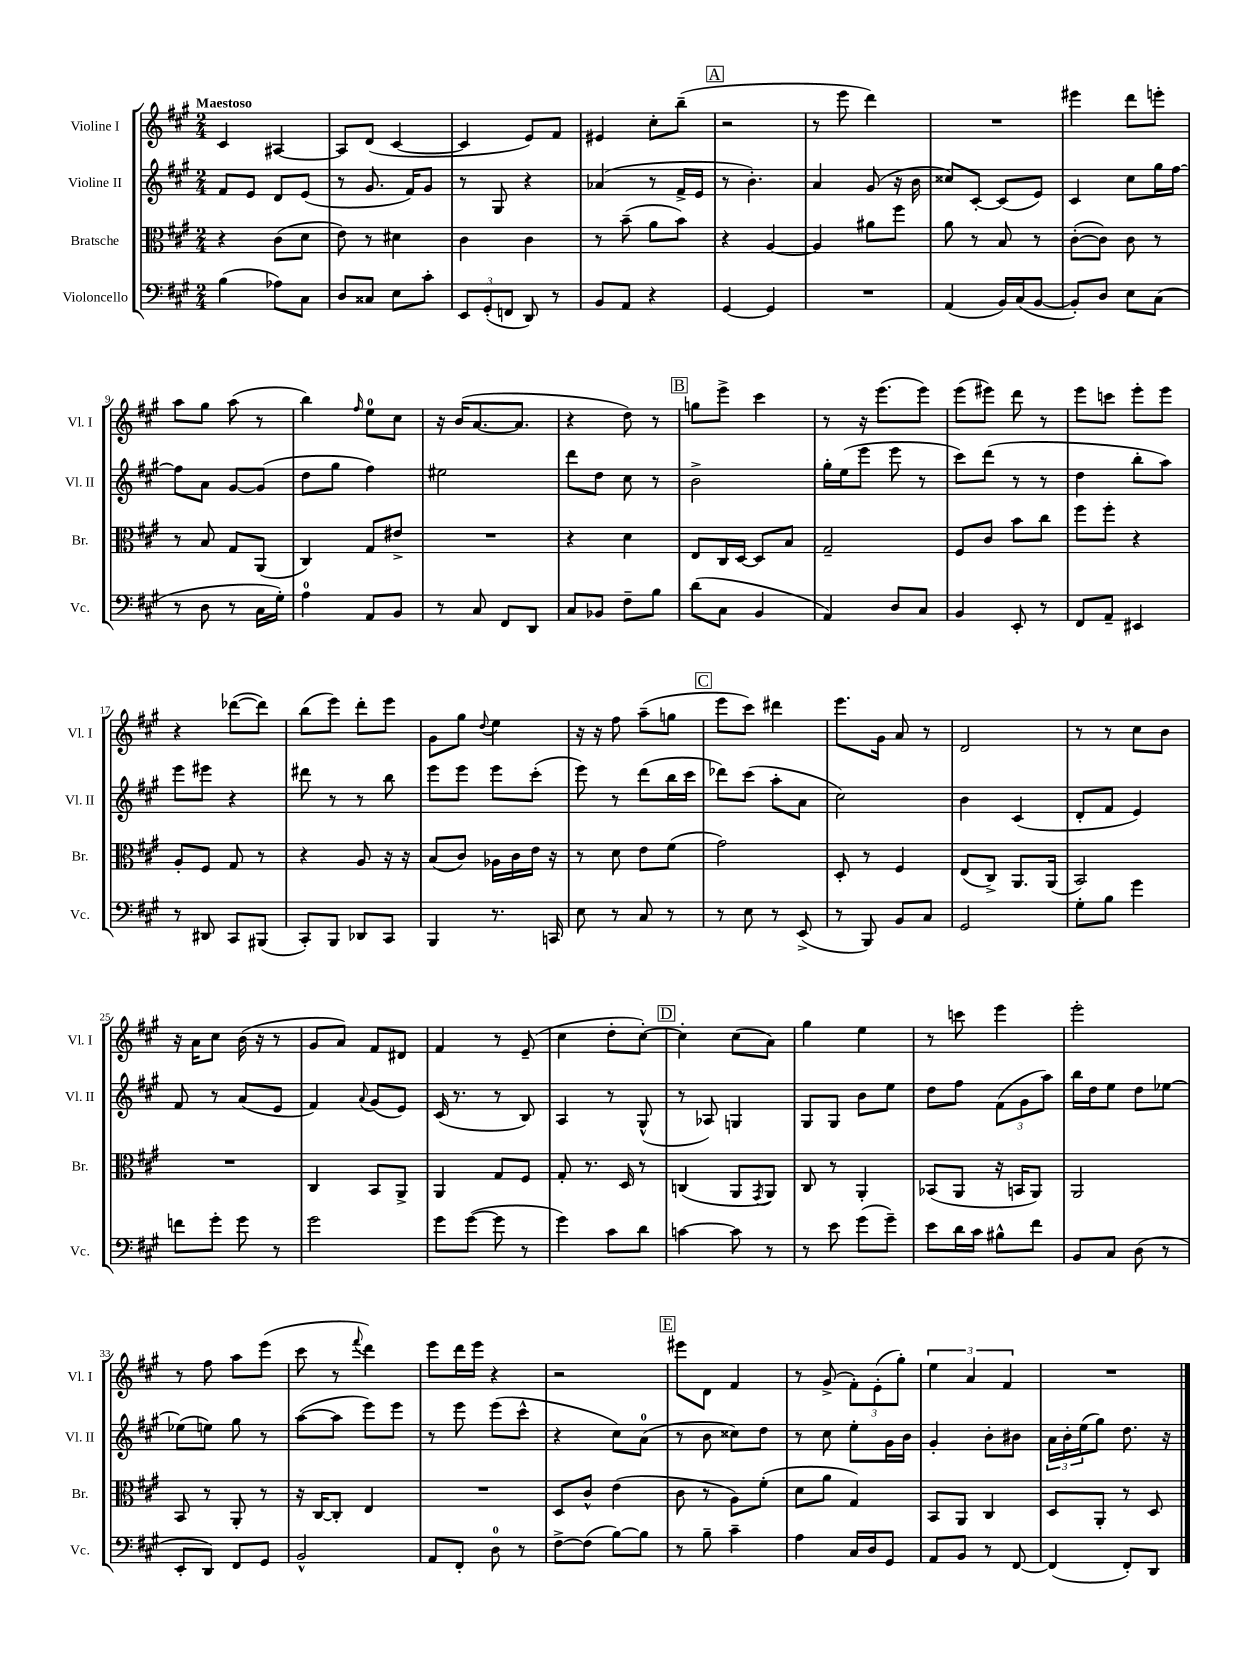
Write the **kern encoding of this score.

**kern	**kern	**kern	**kern
*staff4	*staff3	*staff2	*staff1
*clefF4	*clefC3	*clefG2	*clefG2
*k[f#c#g#]	*k[f#c#g#]	*k[f#c#g#]	*k[f#c#g#]
*M2/4	*M2/4	*M2/4	*M2/4
(4B\	4r	8f#/L	4c#/
.	.	8e/J	.
8A-\L)	(8c#\L	8d/L	[4A#/
8C#\J	8d\J	(8e/J	.
=	=	=	=
8D/L	8e\)	8r	8A#/]L
8C##/J	8r	8.g#/	(8d/J
8E\L	4d#\	.	[4c#/
.	.	16f#/LK)	.
8c#'\J	.	8g#/J	.
=	=	=	=
12EE/L	4c#\	8r	4c#/]
(12GG#'/	.	.	.
.	.	8G#/	.
12FF/J	.	.	.
8DD/)	4c#\	4r	8e/L)
8r	.	.	8f#/J
=	=	=	=
8BB/L	8r	(4a-/	4e#/
8AA/J	(8b~\	.	.
4r	8a\L	8r	8cc#'\L
.	8b\J)	16f#^/LL	(8bb~\J
.	.	16e/JJ	.
=	=	=	=
[4GG#/	4r	8r	2r
.	.	4.b'\)	.
4GG#/]	[4A/	.	.
=	=	=	=
2r	4A/]	4a/	8r
.	.	.	8eee\
.	8a#\L	(8g#/	4ddd\)
.	8ff#\J	16r	.
.	.	16b\	.
=	=	=	=
(4AA/	8a\	8cc##/L)	2r
.	8r	[8c#'/J	.
16BB/LL)	8B/	(8c#/]L	.
(16C#/J	.	.	.
[8BB/J	8r	8e/J)	.
=	=	=	=
8BB'/]L)	([8c#'\L	4c#/	4eee#\
8D/J	8c#\]J)	.	.
8E\L	8c#\	8cc#\L	8ddd\L
(8C#\J	8r	16gg#\L	8eee'\J
.	.	[16ff#\JJ	.
=	=	=	=
8r	8r	8ff#\]L	8aa\L
8D\	8B/	8a\J	8gg#\J
8r	8G#/L	[8g#/L	(8aa\
16C#\LL	(8AA/J	(8g#/]J	8r
16G#'\JJ)	.	.	.
=	=	=	=
4A\	4C#/)	8dd\L	4bb\)
.	.	8gg#\J	.
.	.	.	16qqff#/
8AA/L	8G#/L	4ff#\)	8ee\L
8BB/J	8e#^/J	.	8cc#\J
=	=	=	=
8r	2r	2ee#\	16r
.	.	.	(16b/LK
8C#/	.	.	[8.a/
8FF#/L	.	.	.
.	.	.	8.a/]J
8DD/J	.	.	.
=	=	=	=
8C#/L	4r	8ddd\L	4r
8BB-/J	.	8dd\J	.
8F#~\L	4d\	8cc#\	8dd\)
8B\J	.	8r	8r
=	=	=	=
(8d\L	8E/L	2b^\	8gg\L
8C#\J	16C#/L	.	8eee^\J
.	[16D/JJ	.	.
4BB/	8D/]L	.	4ccc#\
.	8B/J	.	.
=	=	=	=
4AA/)	2G#~/	16gg#'\LL	8r
.	.	(16ee\J	.
.	.	8eee\J	16r
.	.	.	(8.eee\L
8D/L	.	8eee\	.
8C#/J	.	8r	8eee\J)
=	=	=	=
4BB/	8F#/L	8ccc#\L)	(8eee\L
.	8c#/J	(8ddd\J	8eee#\J)
8EE'/	8b\L	8r	8ddd\
8r	8cc#\J	8r	8r
=	=	=	=
8FF#/L	8ff#\L	4dd\	8eee\L
8AA~/J	8ff#'\J	.	8ccc\J
4EE#/	4r	8bb'\L	8eee'\L
.	.	8aa\J)	8eee\J
=	=	=	=
8r	8A'/L	8eee\L	4r
8DD#/	8F#/J	8eee#\J	.
8CC#/L	8G#/	4r	([8ddd-\L
(8BBB#/J	8r	.	8ddd-\]J)
=	=	=	=
8CC#'/L)	4r	8ddd#\	(8bb\L
8BBB/J	.	8r	8eee\J)
8DD-/L	8A/	8r	8ddd'\L
8CC#/J	16r	8bb\	8eee\J
.	16r	.	.
=	=	=	=
4BBB/	(8B/L	8eee\L	8g#\L
.	8c#/J)	8eee\J	8gg#\J
.	.	.	8qqdd/
8.r	16A-\LL	8eee\L	4ee\
.	16c#\	.	.
.	16e\JJ	(8ccc#'\J	.
16CC/	16r	.	.
=	=	=	=
8E\	8r	8eee\)	16r
.	.	.	16r
8r	8d\	8r	8ff#\
8C#/	8e\L	(8ddd\L	(8aa~\L
8r	(8f#\J	16bb\L	8gg\J
.	.	16ccc#\JJ	.
=	=	=	=
8r	2g#\)	8ddd-\L)	8eee\L
8E\	.	(8ccc#\J	8ccc#\J)
8r	.	8aa'\L	4ddd#\
(8EE^/	.	8a\J	.
=	=	=	=
8r	8D'/	2cc#\)	8.eee\L
8BBB/)	8r	.	.
.	.	.	16g#\Jk
8BB/L	4F#/	.	8a/
8C#/J	.	.	8r
=	=	=	=
2GG#/	(8E/L	4b\	2d/
.	8C#^/J)	.	.
.	8.AA/L	(4c#/	.
.	(16AA/Jk	.	.
=	=	=	=
8G#'\L	2BB/)	8d'/L	8r
8B\J	.	8f#/J	8r
4g#\	.	4e/)	8cc#\L
.	.	.	8b\J
=	=	=	=
8f\L	2r	8f#/	16r
.	.	.	16a\LK
8g#'\J	.	8r	8cc#\J
8g#\	.	(8a/L	(16b\
.	.	.	16r
8r	.	8e/J	8r
=	=	=	=
2g#\	4C#/	4f#/)	8g#/L
.	.	.	8a/J)
.	.	8qqa/	.
.	8BB/L	(8g#/L	8f#/L
.	8AA^/J	8e/J)	8d#/J
=	=	=	=
8g#\L	4AA/	(16c#/	4f#/
.	.	8.r	.
([8g#\J	.	.	.
8g#\]	8G#/L	8r	8r
8r	8F#/J	8B/)	(8e~/
=	=	=	=
4g#\)	8G#'/	4A/	4cc#\
.	8.r	.	.
8c#\L	.	8r	8dd'\L
.	16D/	.	.
8d\J	8r	(8G#^^/	[8cc#'\J)
=	=	=	=
[4c\	(4C/	8r	4cc#'\]
.	.	8A-/)	.
8c\]	8AA/L	4G/	(8cc#\L
.	8qGG#/	.	.
8r	8AA/J)	.	8a\J)
=	=	=	=
8r	8C#/	8G#/L	4gg#\
8e\	8r	8G#/J	.
(8g#\L	4AA'/	8b\L	4ee\
8g#~\J)	.	8ee\J	.
=	=	=	=
8e\L	(8BB-/L	8dd\L	8r
16d\L	8AA/J	8ff#\J	8ccc\
16c#\JJ	.	.	.
8B#^^\L	16r	(12f#\L	4eee\
.	16BB/LK	.	.
.	.	12g#\	.
8f#\J	8AA/J)	.	.
.	.	12aa\J)	.
=	=	=	=
8BB/L	2AA/	16bb\LL	2eee'\
.	.	16dd\J	.
8C#/J	.	8ee\J	.
(8D\	.	8dd\L	.
8r	.	[8ee-\J	.
=	=	=	=
8EE'/L	8BB/	(8ee-\]L	8r
8DD/J)	8r	8ee\J)	8ff#\
8FF#/L	8AA'/	8gg#\	8aa\L
8GG#/J	8r	8r	(8eee\J
=	=	=	=
2BB^^/	16r	([8aa\L	8ccc#\
.	[16C#/LK	.	.
.	8C#'/]J	8aa\]J	8r
.	.	.	8qqfff#/
.	4E/	8eee\L)	4ddd\)
.	.	8eee\J	.
=	=	=	=
8AA/L	2r	8r	8eee\L
8FF#'/J	.	8eee\	16ddd\L
.	.	.	16eee\JJ
8D\	.	(8eee\L	4r
8r	.	8ccc#^^\J	.
=	=	=	=
[8F#^\L	8D/L	4r	2r
(8F#\]J	8c#^^/J	.	.
[8B\L)	(4e\	8cc#\L)	.
8B\]J	.	(8a\J	.
=	=	=	=
8r	8c#\	8r	8eee#\L
8B~\	8r	8b\	8d\J
4c#~\	8A\L)	8cc##\L)	4f#/
.	(8f#'\J	8dd\J	.
=	=	=	=
4A\	8d\L	8r	8r
.	8a\J	8cc#\	(8g#^/
16C#/LL	4G#/)	8ee'\L	12f#'\L)
16D/J	.	.	.
.	.	.	(12e'\
8GG#/J	.	16g#\L	.
.	.	.	12gg#'\J)
.	.	16b\JJ	.
=	=	=	=
8AA/L	8BB/L	4g#'/	6ee\
8BB/J	8AA/J	.	.
.	.	.	6a/
8r	4C#/	8b'\L	.
.	.	.	6f#/
[8FF#/	.	8b#\J	.
=	=	=	=
(4FF#/]	8D/L	24a\LL	2r
.	.	24b'\	.
.	.	(24ee\J	.
.	8AA'/J	8gg#\J)	.
8FF#'/L)	8r	8.dd\	.
8DD/J	8D/	.	.
.	.	16r	.
==	==	==	==
*-	*-	*-	*-
